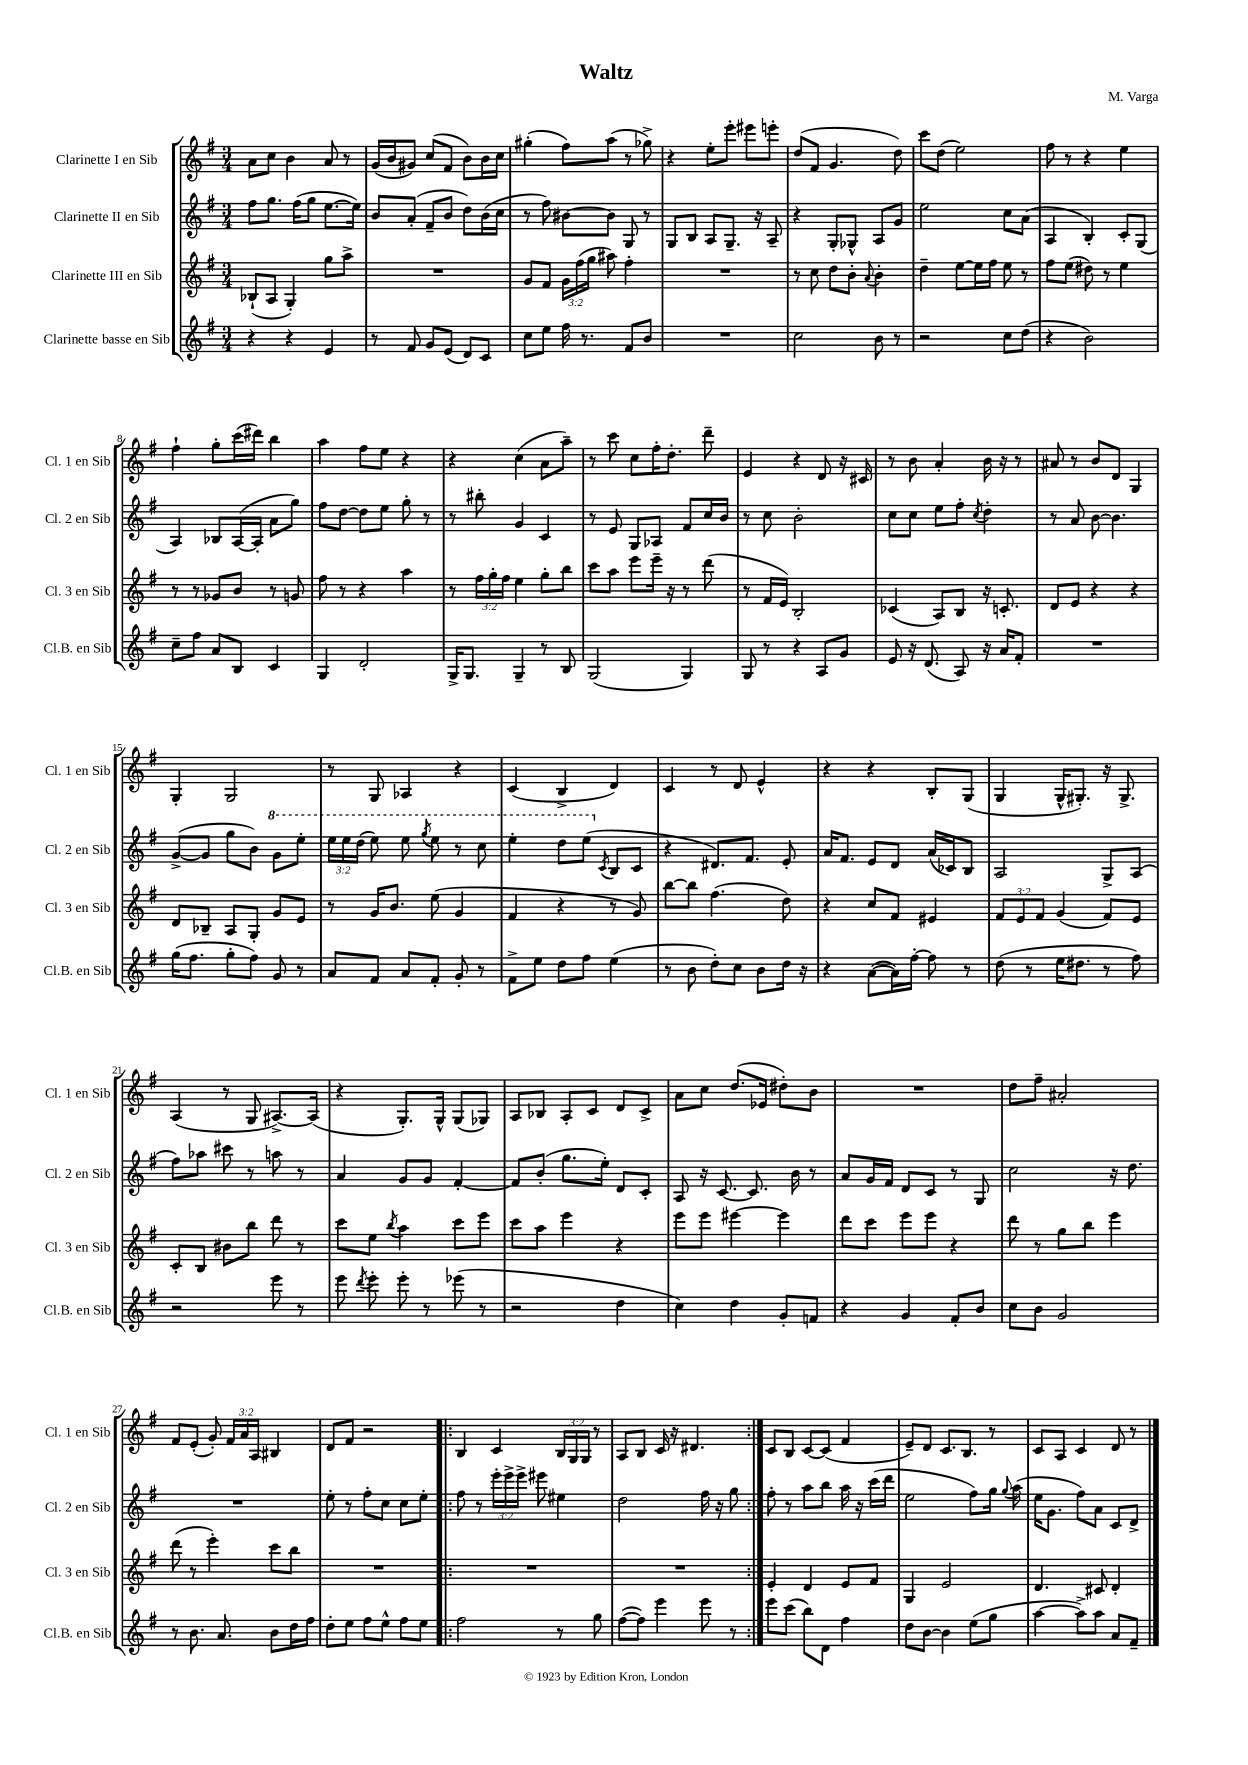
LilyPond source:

\header { title = "Waltz" composer = "M. Varga" }
<<
\new StaffGroup <<
\new Staff = "s0" \with { instrumentName = "Clarinette I en Sib" shortInstrumentName = "Cl. 1 en Sib" } {
    \clef treble \key g \major \numericTimeSignature \time 3/4 \override Staff.TupletNumber.text = #tuplet-number::calc-fraction-text
    \autoBeamOff a'8[ c''8] b'4 a'8 r8 |
    g'16[( b'16 gis'8]) c''8[( fis'8] b'8[) b'16 c''16] |
    gis''4-.( fis''8[) a''8]( r8 ges''8->) |
    r4 e''8[-. e'''8]-. eis'''8[ e'''8]-. |
    d''8[( fis'8] g'4. d''8) |
    c'''8[ d''8]( e''2) |
    fis''8 r8 r4 e''4 |
    fis''4-! g''8[-. c'''16( dis'''16]) b''4 |
    a''4 fis''8[ e''8] r4 |
    r4 c''4( a'8[ a''8]--) |
    r8 c'''8 c''8[ fis''16-. d''8.]-. d'''8-- |
    e'4 r4 d'8 r16 cis'16 |
    r8 b'8 a'4-. b'16 r16 r8 |
    ais'8 r8 b'8[ d'8] g4 |
    g4-. g2 |
    r8 g8 aes4 r4 |
    c'4( b4-> d'4) |
    c'4 r8 d'8 e'4-^ |
    r4 r4 b8[-. g8]( |
    g4 g16[-^ gis8.]-.) r16 gis8.-> |
    a4( r8 g8 ais8.[~->) ais16]( |
    r4 g8.[-.) g16]-^ g8[( ges8]) |
    a8[ bes8] a8[-. c'8] d'8[ c'8]-> |
    a'8[ c''8] d''8.[( ees'16] dis''8[-.) b'8] |
    R2. |
    d''8[ fis''8]-- ais'2-. |
    fis'8[ e'8]-.( g'8-.) \tuplet 3/2 { fis'16[ a'16 a16] } bis4 |
    d'8[ fis'8] r2 |
    \repeat volta 2 { b4 c'4 \tuplet 3/2 { b16[ g16 g16] } r8 |
    a8[ b8] c'16 r16 dis'4. | }
    c'8[ b8] c'8[~ c'8]( fis'4 |
    e'8[--) d'8] c'8.[ b8.] r8 |
    c'8[ a8] c'4 d'8 r8 \bar "|." |
}
\new Staff = "s1" \with { instrumentName = "Clarinette II en Sib" shortInstrumentName = "Cl. 2 en Sib" } {
    \clef treble \key g \major \numericTimeSignature \time 3/4 \override Staff.TupletNumber.text = #tuplet-number::calc-fraction-text
    \autoBeamOff fis''8[ g''8.] fis''16[( g''8] e''8.[~ e''16]) |
    b'8[ a'8]-.( fis'8[-- b'8] d''8[) b'16( c''16] |
    r8 fis''8) bis'8[~ bis'8] g8 r8 |
    g8[ b8] a8[ g8.]-- r16 a8-- |
    r4 g8[-. ges8]-^ a8[ g'8] |
    e''2 c''8[ a'8]( |
    a4 b4-.) c'8[-. g8]( |
    a4) bes8[ a16~( a16]-. a'8[ g''8]) |
    fis''8[ d''8]~ d''8[ e''8] g''8-. r8 |
    r8 bis''8-. g'4 c'4 |
    r8 e'8 g8[ aes8] fis'8[ c''16 b'16] |
    r8 c''8 b'2-. |
    c''8[ c''8] e''8[ fis''8]-. \acciaccatura { c''8 } d''4-. |
    r8 a'8 b'8~ b'4. |
    g'8[~->( g'8] g''8[ b'8]) \ottava #1 g''8[ e'''8]-. |
    \tuplet 3/2 { e'''16[ e'''16 d'''16]( } e'''8) e'''8 \acciaccatura { g'''8 } e'''8 r8 c'''8 |
    e'''4-. d'''8[ e'''8]( \ottava #0 \acciaccatura { c'8 } b8[ c'8] |
    r4 dis'8.[) fis'8.] e'8-. |
    a'16[ fis'8.] e'8[ d'8] a'16[( ces'16) b8] |
    a2 g8[-> a8]( |
    fis''8[) aes''8] cis'''8 r8 a''8 r8 |
    a'4 g'8[ g'8] fis'4~-. |
    fis'8[ b'8]-.( g''8.[ e''16]-.) d'8[ c'8]-. |
    a8 r16 c'8.~ c'8. b'16 r8 |
    a'8[ g'16 fis'16] d'8[ c'8] r8 g8 |
    c''2 r16 d''8. |
    R2. |
    e''8-. r8 fis''8[-. c''8] c''8[ e''8]-. |
    \repeat volta 2 { fis''8 r8 \tuplet 3/2 { e'''16[-. e'''16-> e'''16]-> } eis'''8 eis''4 |
    d''2 fis''16 r16 g''8 | }
    fis''8-. r8 a''8[ b''8] a''16 r16 c'''16[( d'''16] |
    e''2 fis''8[) g''16] \appoggiatura { g''8 } a''16( |
    e''16[ g'8.] fis''8[) a'8] c'8[ d'8]-> \bar "|." |
}
\new Staff = "s2" \with { instrumentName = "Clarinette III en Sib" shortInstrumentName = "Cl. 3 en Sib" } {
    \clef treble \key g \major \numericTimeSignature \time 3/4 \override Staff.TupletNumber.text = #tuplet-number::calc-fraction-text
    \autoBeamOff bes8[-!( a8] g4-.) g''8[ a''8]-> |
    R2. |
    g'8[ fis'8] \tuplet 3/2 { g'16[ fis''16( g''16] } ais''8) fis''4-. |
    R2. |
    r8 c''8 d''8[ b'8]-. \appoggiatura { a'8 } b'4-. |
    d''4-- e''8[~ e''16 fis''16] e''8 r8 |
    fis''8[ e''8]( dis''8) r8 e''4 |
    r8 r8 ges'8[ b'8] r8 g'8 |
    fis''8 r8 r4 a''4 |
    r8 \tuplet 3/2 { fis''16[ g''16-. fis''16] } e''4 g''8[-. b''8] |
    c'''8[ a''8] e'''8[ e'''16]-- r16 r8 d'''8( |
    r8 fis'16[ e'16]) b2-. |
    ces'4( a8[) b8] r16 c'8.-. |
    d'8[ e'8] r4 r4 |
    d'8[ bes8]-- a8[ g8]-. g'8[ e'8] |
    r8 g'16[ b'8.] e''8( g'4 |
    fis'4 r4 r8 g'8) |
    b''8[~ b''8] fis''4.( d''8) |
    r4 c''8[ fis'8] eis'4 |
    \tuplet 3/2 { fis'8[ e'8 fis'8] } g'4( fis'8[) e'8] |
    c'8[-. b8] bis'8[ b''8] d'''8 r8 |
    c'''8[ e''8] \acciaccatura { b''8 } a''4 c'''8[ e'''8] |
    c'''8[ a''8] e'''4 r4 |
    e'''8[ e'''8] eis'''4~ eis'''4 |
    d'''8[ c'''8] e'''8[ e'''8] r4 |
    d'''8 r8 g''8[ b''8] e'''4 |
    d'''8( r8 e'''4-.) c'''8[ b''8] |
    R2. |
    \repeat volta 2 { R2. |
    R2. | }
    e'4-. d'4 e'8[ fis'8] |
    g4 e'2 |
    d'4. cis'8 d'4-. \bar "|." |
}
\new Staff = "s3" \with { instrumentName = "Clarinette basse en Sib" shortInstrumentName = "Cl.B. en Sib" } {
    \clef treble \key g \major \numericTimeSignature \time 3/4
    \autoBeamOff r4 r4 e'4 |
    r8 fis'8 g'8[ e'8]( d'8[) c'8] |
    c''8[ e''8] fis''16 r8. fis'8[ b'8] |
    R2. |
    c''2 b'8 r8 |
    r2 c''8[ d''8]( |
    r4 b'2) |
    c''8[-- fis''8] a'8[ b8] c'4 |
    g4 d'2-. |
    g16[-> g8.] g4-- r8 b8 |
    g2( g4) |
    g8 r8 r4 a8[ g'8] |
    e'8 r16 d'8.( a8) r16 a'16[ fis'8]-. |
    R2. |
    g''16[( fis''8.] g''8[-. fis''8]) g'8 r8 |
    a'8[ fis'8] a'8[ fis'8]-. g'8-. r8 |
    fis'8[-> e''8] d''8[ fis''8] e''4( |
    r8 b'8 d''8[-.) c''8] b'8[ d''16] r16 |
    r4 a'8[~( a'16) fis''16]~-. fis''8 r8 |
    d''8( r8 e''16[ dis''8.] r8 fis''8) |
    r2 e'''8 r8 |
    e'''8 \acciaccatura { d'''8 } e'''8-. e'''8-. r8 ees'''8( r8 |
    r2 d''4 |
    c''4) d''4 g'8[-. f'8] |
    r4 g'4 fis'8[-. b'8] |
    c''8[ b'8] g'2 |
    r8 b'8. a'8. b'8[ d''16 fis''16] |
    d''8[-. e''8] fis''8[ e''8]-^ fis''8[ e''8] |
    \repeat volta 2 { fis''2 r8 g''8 |
    fis''8[~( fis''8]) e'''4 e'''8 r8 | }
    e'''8[ c'''8]( b''8[) d'8] fis''4 |
    d''8[ b'8]~ b'4 e''8[( g''8] |
    a''4~ a''8[->) a''8] a'8[ fis'8]-- \bar "|." |
}
>>
>>
